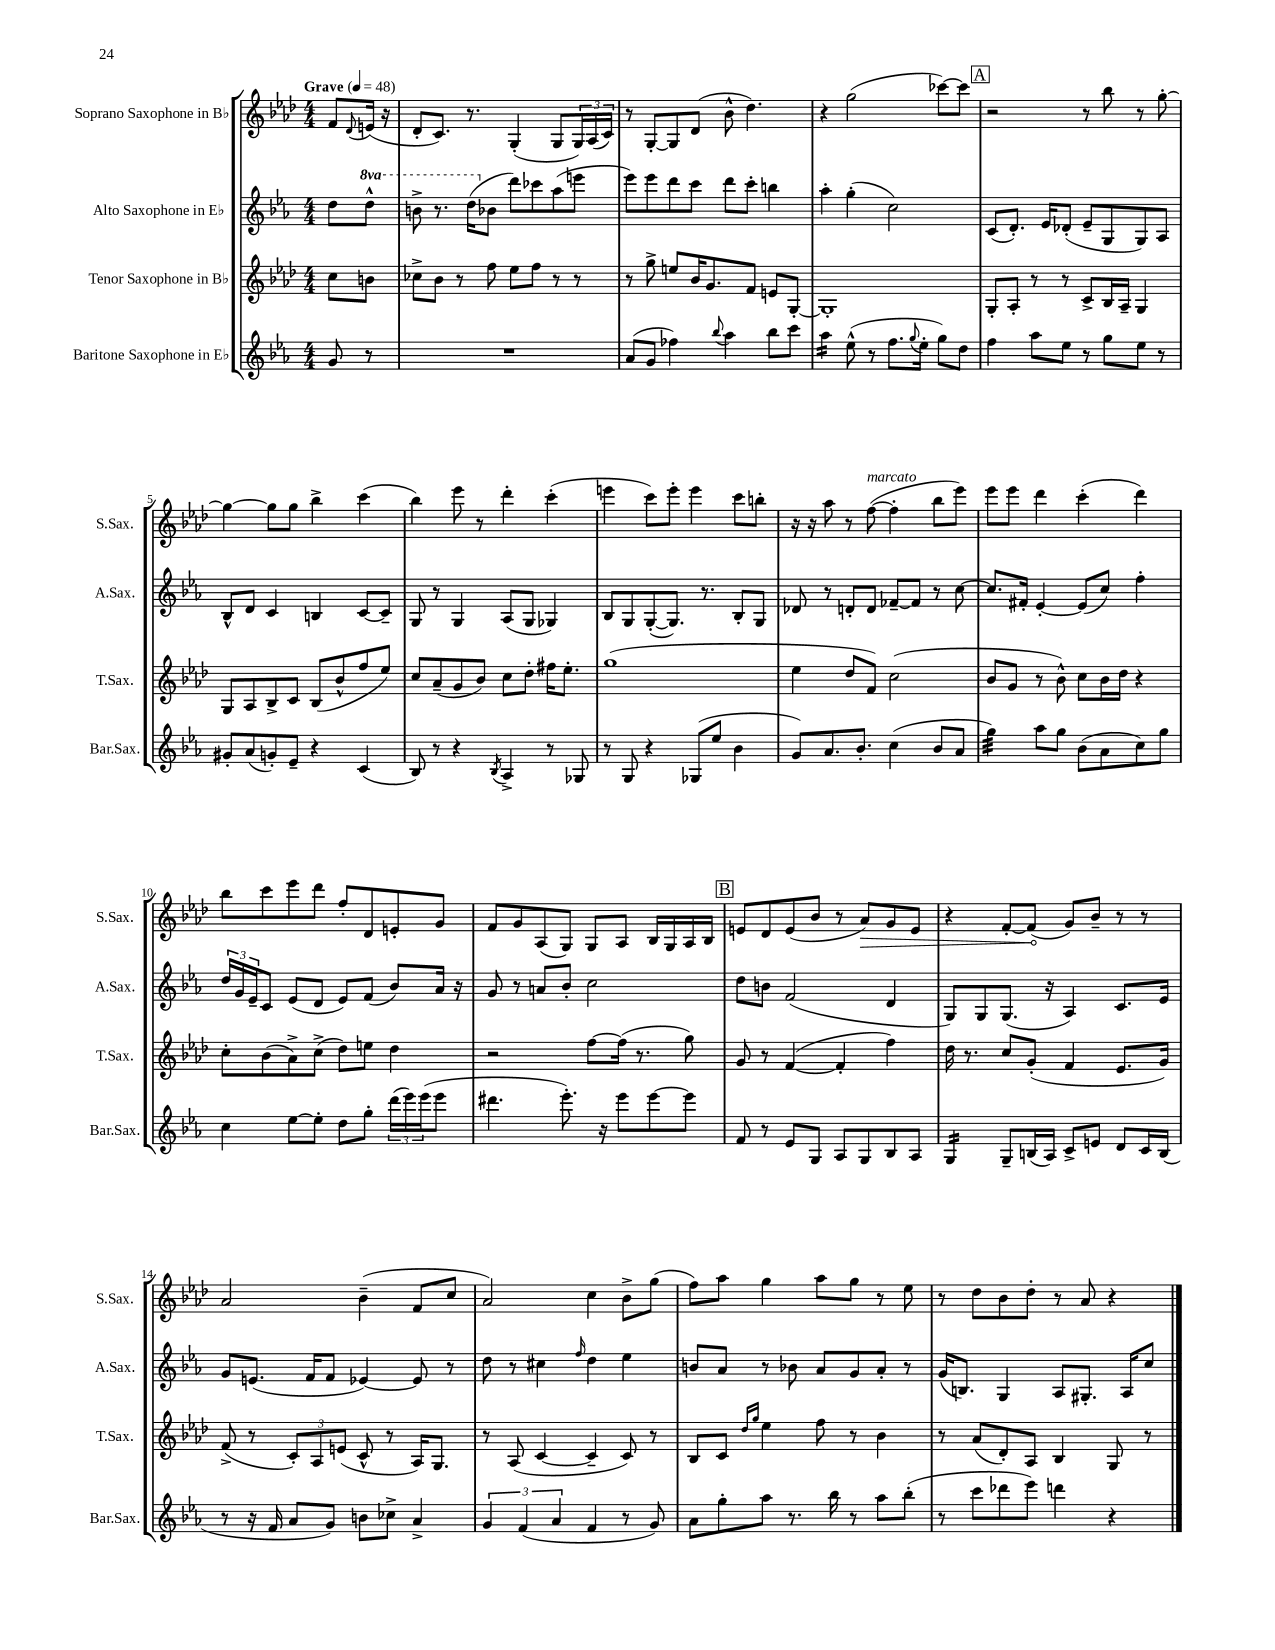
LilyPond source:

<<
\new StaffGroup <<
\new Staff = "s0" \with { instrumentName = "Soprano Saxophone in Bb" shortInstrumentName = "S.Sax." } {
    \clef treble \key aes \major \numericTimeSignature \time 4/4 \partial 4 \tempo "Grave" 4 = 48
    f'8 \appoggiatura { des'8 } e'16( r16 |
    des'8-. c'8.) r8. g4-.( g8 \tuplet 3/2 { g16) aes16( c'16) } |
    r8 g8~-. g8 des'8( bes'8-^ des''4.) |
    r4 g''2( ces'''8~) ces'''8 |
    \mark \markup { \box "A" } r2 r8 bes''8 r8 g''8~-. |
    g''4~ g''8 g''8 bes''4-> c'''4( |
    bes''4) ees'''8 r8 des'''4-. c'''4-.( |
    e'''4 c'''8) e'''8-. e'''4 c'''8 b''8-. |
    r16 r16 aes''8 r8 f''8~^\markup { \italic "marcato" }( f''4-. bes''8 ees'''8) |
    ees'''8 ees'''8 des'''4 c'''4-.( des'''4) |
    bes''8 c'''8 ees'''8 des'''8 f''8-. des'8 e'8-. g'8 |
    f'8 g'8 aes8( g8) g8 aes8 bes16 g16 aes16 bes16 |
    \mark \markup { \box "B" } e'8 des'8 e'8( bes'8 r8 \once \override Hairpin.circled-tip = ##t aes'8\>) g'8 e'8 |
    r4 f'8~-. f'8\!( g'8) bes'8-- r8 r8 |
    aes'2 bes'4--( f'8 c''8 |
    aes'2) c''4 bes'8-> g''8( |
    f''8) aes''8 g''4 aes''8 g''8 r8 ees''8 |
    r8 des''8 bes'8 des''8-. r8 aes'8 r4 \bar "|." |
}
\new Staff = "s1" \with { instrumentName = "Alto Saxophone in Eb" shortInstrumentName = "A.Sax." } {
    \clef treble \key ees \major \numericTimeSignature \time 4/4 \set Staff.ottavationMarkups = #ottavation-simple-ordinals \partial 4
    d''8 \ottava #1 d'''8-^ |
    b''8-> r8. d'''16( \ottava #0 bes'!8 d'''8) ces'''8 aes''8( e'''8 |
    ees'''8) ees'''8 d'''8 c'''8 d'''8 c'''8-. b''4 |
    aes''4-. g''4-.( c''2) |
    \mark \markup { \box "A" } c'8( d'8.-.) ees'16 des'8-.( ees'8-- g8 g8) aes8 |
    bes8-^ d'8 c'4 b4 c'8~ c'8-- |
    g8 r8 g4 aes8( g8 ges4) |
    bes8 g8 g8~-.( g8.) r8. bes8-. g8 |
    des'8 r8 d'8-. d'8 fes'8~-- fes'8 r8 c''8~ |
    c''8. fis'16-. ees'4~-. ees'8( c''8) f''4-. |
    \tuplet 3/2 { d''16 g'16 ees'16-- } c'8 ees'8( d'8 ees'8) f'8( bes'8) aes'16 r16 |
    g'8 r8 a'8 bes'8-. c''2 |
    \mark \markup { \box "B" } d''8 b'8 f'2( d'4 |
    g8) g8 g8.( r16 aes4) c'8. ees'16 |
    g'8 e'8.( f'16 f'8 ees'4~) ees'8 r8 |
    d''8 r8 cis''4 \grace { f''16 } d''4 ees''4 |
    b'8 aes'8 r8 bes'8 aes'8 g'8 aes'8-. r8 |
    g'16( b8.) g4 aes8 gis8.-. aes16 c''8 \bar "|." |
}
\new Staff = "s2" \with { instrumentName = "Tenor Saxophone in Bb" shortInstrumentName = "T.Sax." } {
    \clef treble \key aes \major \numericTimeSignature \time 4/4 \partial 4
    c''8 b'8 |
    ces''8-> bes'8 r8 f''8 ees''8 f''8 r8 r8 |
    r8 g''8-> e''8 bes'16 g'8. f'8 e'8 g8~-. |
    g1-. |
    \mark \markup { \box "A" } g8-. aes8-. r8 r8 c'8-> bes16 aes16-- g4 |
    g8 aes8 bes8-> c'8 bes8( bes'8-^ f''8 ees''8) |
    c''8 aes'8--( g'8 bes'8) c''8 des''8-. fis''16 ees''8.-. |
    g''1( |
    ees''4 des''8 f'8) c''2( |
    bes'8 g'8 r8 bes'8-^) c''8 bes'16 des''16 r4 |
    c''8-. bes'8( aes'8->) c''8->( des''8) e''8 des''4 |
    r2 f''8~ f''16( r8. g''8) |
    \mark \markup { \box "B" } g'8 r8 f'4~( f'4-. f''4) |
    des''16 r8. c''8 g'8-.( f'4 ees'8. g'16) |
    f'8->( r8 \tuplet 3/2 { c'8-.) aes8 e'8( } c'8-^ r8 aes16) g8. |
    r8 aes8( c'4~ c'4-- c'8) r8 |
    bes8 c'8 \grace { des''16 g''16 } ees''4 f''8 r8 bes'4 |
    r8 aes'8( des'8-.) aes8 bes4 g8 r8 \bar "|." |
}
\new Staff = "s3" \with { instrumentName = "Baritone Saxophone in Eb" shortInstrumentName = "Bar.Sax." } {
    \clef treble \key ees \major \numericTimeSignature \time 4/4 \partial 4
    g'8 r8 |
    R1 |
    aes'8( g'8 fes''4) \appoggiatura { bes''8 } aes''4 bes''8 c'''8 |
    aes''4:16 ees''8-^( r8 f''8. \appoggiatura { g''8 } ees''16-. g''8) d''8 |
    \mark \markup { \box "A" } f''4 aes''8 ees''8 r8 g''8 ees''8 r8 |
    gis'8-. aes'8( g'8-.) ees'8-- r4 c'4( |
    bes8) r8 r4 \acciaccatura { bes8 } aes4-> r8 ges8 |
    r8 g8 r4 ges8( ees''8 bes'4 |
    g'8) aes'8. bes'8.-. c''4( bes'8 aes'8 |
    g''4:32) aes''8 g''8 bes'8( aes'8 c''8) g''8 |
    c''4 ees''8~ ees''8-. d''8 g''8-. \tuplet 3/2 { d'''16( ees'''16) ees'''16( } ees'''8 |
    dis'''4. ees'''8.-.) r16 ees'''8 ees'''8~ ees'''8 |
    \mark \markup { \box "B" } f'8 r8 ees'8 g8 aes8 g8 bes8 aes8 |
    g4:16 g8-- b16( aes16) c'8-> e'8 d'8 c'16 b16( |
    r8 r16 f'16 aes'8 g'8) b'8 ces''8-> aes'4-> |
    \tuplet 3/2 { g'4 f'4( aes'4 } f'4 r8 g'8) |
    aes'8 g''8-. aes''8 r8. bes''16 r8 aes''8 bes''8-.( |
    r8 c'''8 des'''8 ees'''8) d'''4 r4 \bar "|." |
}
>>
>>
